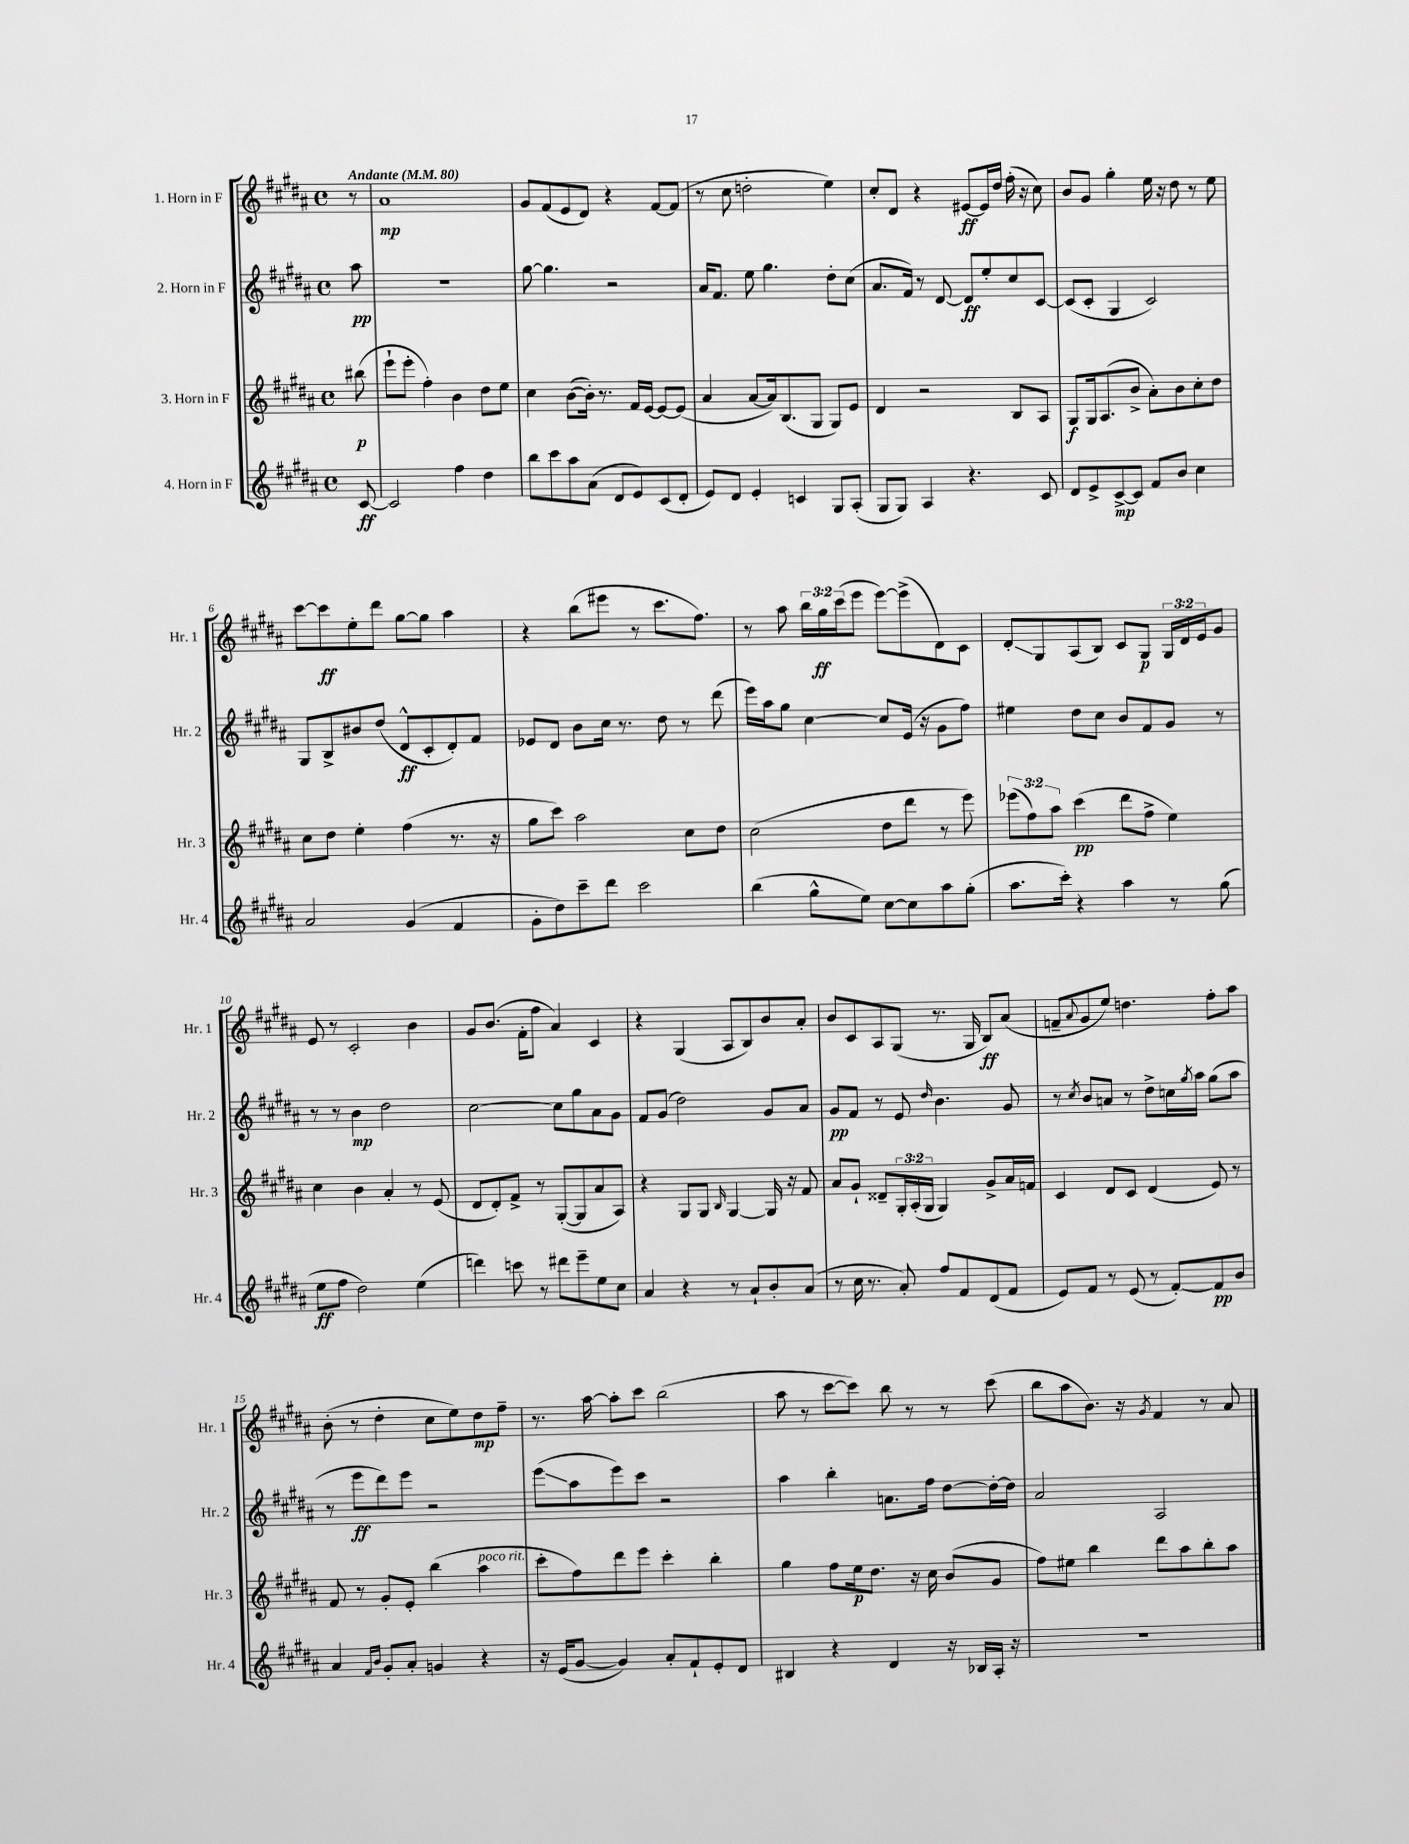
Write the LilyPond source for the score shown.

<<
\new StaffGroup <<
\new Staff = "s0" \with { instrumentName = "1. Horn in F" shortInstrumentName = "Hr. 1" } {
    \clef treble \key b \major \defaultTimeSignature \time 4/4 \override Staff.TupletNumber.text = #tuplet-number::calc-fraction-text \partial 8 \tempo "Andante" 4 = 80
    r8 |
    ais'1\mp |
    gis'8 fis'8( e'8 dis'8) r4 fis'8~ fis'8( |
    r8 cis''8 d''2-. e''4) |
    cis''8-. dis'8 r4 eis'8~\ff eis'16 dis''16 fis''16-.( r16 cis''8) |
    b'8 gis'8 gis''4-. e''16 r16 dis''8 r8 e''8 |
    cis'''8~ cis'''8\ff e''8-. dis'''8 gis''8~ gis''8 ais''4 |
    r4 b''8( eis'''8 r8 cis'''8. fis''8.) |
    r8 ais''8 \tuplet 3/2 { b''16 gis''16\ff cis'''16( } e'''8 e'''8~) e'''8->( dis'8) cis'8 |
    dis'8-.\glissando gis8 ais8( b8) cis'8 gis8\p \tuplet 3/2 { gis16 dis'16 e'16 } gis'8 |
    e'8 r8 cis'2-. b'4 |
    gis'8 b'8.( fis'16-. fis''8 ais'4) cis'4 |
    r4 gis4( ais8 b8) b'8 ais'8-. |
    b'8 cis'8 ais8 gis8( r8. gis16 b8\ff) ais'8( |
    f'8-- \appoggiatura { ais'8 } gis'8 e''8) d''4. fis''8-. ais''8 |
    b'8-.( r8 dis''4-. cis''8 e''8) dis''8\mp fis''8-- |
    r8. ais''16~ ais''8-. cis'''8 b''2( |
    ais''8 r8 cis'''8~ cis'''8) b''8 r8 r8 cis'''8( |
    b''8 ais''8 b'8.) r16 \acciaccatura { gis'8 } fis'4 r8 ais'8 \bar "|." |
}
\new Staff = "s1" \with { instrumentName = "2. Horn in F" shortInstrumentName = "Hr. 2" } {
    \clef treble \key b \major \defaultTimeSignature \time 4/4 \partial 8
    ais''8\pp |
    R1 |
    gis''8~ gis''4. r2 |
    ais'16 fis'8. e''8 gis''4. dis''8-. cis''8( |
    ais'8. fis'16) r8 dis'8~ dis'8\ff e''8-. cis''8 cis'8~ |
    cis'8( cis'8-. gis4 cis'2) |
    gis8 b8-> bis'8 dis''8( dis'8-^\ff cis'8-. dis'8-.) fis'8 |
    ees'8 dis'8 b'8 cis''16 r8. dis''8 r8 dis'''8( |
    e'''16) ais''16 gis''8 cis''4~ cis''8 e'16( r16 gis'8 fis''8) |
    eis''4 dis''8 cis''8 b'8 fis'8 gis'8 r8 |
    r8 r8 b'4\mp dis''2 |
    cis''2~ cis''8 gis''8 ais'8 gis'8 |
    fis'8 gis'8( dis''2) gis'8 ais'8 |
    gis'8\pp fis'8 r8 e'8 \grace { dis''16 } b'4. gis'8 |
    r8 \acciaccatura { cis''8 } b'8 a'8 r8 dis''8-> c''16 \acciaccatura { gis''8 } ais''16 gis''8( ais''8 |
    r8 e'''8\ff dis'''8) e'''8 r2 |
    e'''8\glissando( ais''8 e'''8) cis'''8 r2 |
    ais''4 b''4-. a'8. fis''16 dis''8~ dis''16~-. dis''16 |
    ais'2 ais2 \bar "|." |
}
\new Staff = "s2" \with { instrumentName = "3. Horn in F" shortInstrumentName = "Hr. 3" } {
    \clef treble \key b \major \defaultTimeSignature \time 4/4 \override Staff.TupletNumber.text = #tuplet-number::calc-fraction-text \partial 8
    bis''8\p( |
    e'''8-! e'''8-. fis''4-.) b'4 dis''8 e''8 |
    cis''4 b'8~( b'16-.) r8. fis'16 e'16~ e'8~ e'8( |
    ais'4 ais'8~ ais'16) b8.( gis8 gis8) e'8 |
    dis'4 r2 b8 ais8 |
    gis8\f gis16 ais8.( b'8-> ais'8-.) b'8 cis''8-. dis''8 |
    cis''8 dis''8 e''4-. fis''4( r8. r16 |
    gis''8 cis'''8) ais''2 cis''8 dis''8 |
    cis''2( dis''8 dis'''8 r8 e'''8) |
    \tuplet 3/2 { ees'''8( fis''8) ais''8 } cis'''4\pp( dis'''8 fis''8-> e''4) |
    cis''4 b'4 ais'4-. r8 e'8( |
    dis'8 dis'8-.) fis'8-> r8 gis8~-.( gis8 ais'8 ais8) |
    r4 gis8 gis8 \grace { b16 } gis4~ gis16 r16 fis'8 |
    ais'8 gis'8-! disis'8-- \tuplet 3/2 { gis16-. ais16-.( gis16 } gis4) gis'8-> ais'16 f'16 |
    cis'4 dis'8 cis'8 dis'4( e'8) r8 |
    fis'8 r8 gis'8-. e'8-. b''4( ais''4^\markup { \italic "poco rit." } |
    cis'''8-. fis''8) dis'''8 e'''8 cis'''4-. b''4-. |
    gis''4 fis''8 e''16\p dis''8. r16 cis''16 b'8( gis'8 |
    fis''8) eis''8 b''4 dis'''8 ais''8 b''8-. ais''8 \bar "|." |
}
\new Staff = "s3" \with { instrumentName = "4. Horn in F" shortInstrumentName = "Hr. 4" } {
    \clef treble \key b \major \defaultTimeSignature \time 4/4 \partial 8
    cis'8~\ff |
    cis'2 fis''4 dis''4 |
    b''8 cis'''8 ais''8 ais'8( dis'8 e'8) cis'8( dis'8-. |
    e'8) dis'8 e'4-. c'4 gis8 ais8-.( |
    gis8 gis8) ais4 r4. cis'8 |
    dis'8 e'8-> cis'8~->\mp cis'8 fis'8 b'8 cis''4 |
    ais'2 gis'4( fis'4 |
    gis'8-. dis''8) cis'''8-- dis'''8 cis'''2 |
    b''4( gis''8-^ e''8) cis''8~ cis''8 ais''8 gis''8-.( |
    ais''8. cis'''16-.) r4 ais''4 r8 gis''8( |
    e''8\ff fis''8 dis''2) e''4( |
    d'''4) c'''8 r8 dis'''8 e'''8-- e''8 cis''8 |
    ais'4 r4 r8 ais'8-! b'8-. ais'8( |
    r8 cis''16 r8. ais'8-.) fis''8 fis'8 dis'8( fis'8 |
    e'8) fis'8 r8 e'8( r8 fis'8~-.) fis'8\pp b'8 |
    ais'4 \grace { fis'16 b'16 } gis'8-. ais'8-. g'4 r4 |
    r16 e'16( gis'8~ gis'4) ais'8-. fis'8-! e'8-. dis'8 |
    bis4 r4 dis'4 r16 bes16 ais16-. r16 |
    r1 \bar "|." |
}
>>
>>
